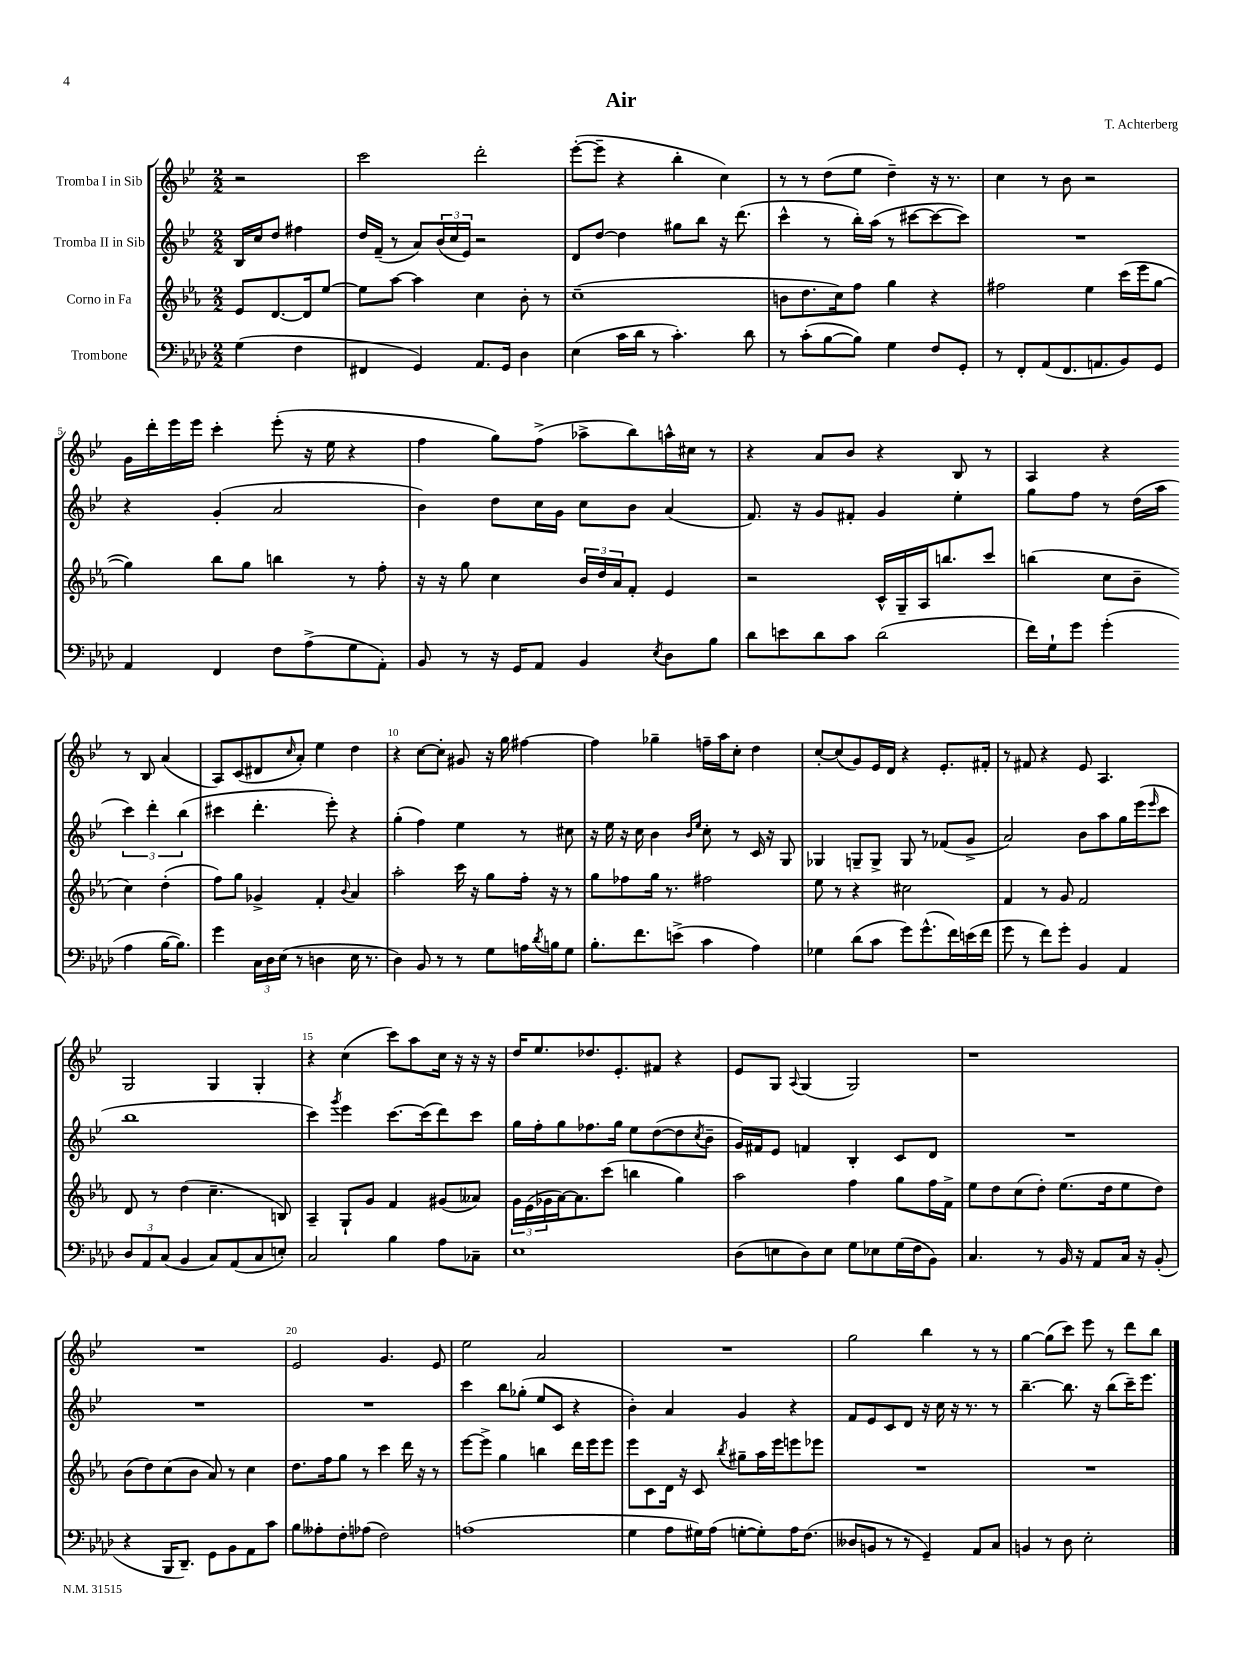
\header { title = "Air" composer = "T. Achterberg" }
<<
\new StaffGroup <<
\new Staff = "s0" \with { instrumentName = "Tromba I in Sib" } {
    \clef treble \key bes \major \numericTimeSignature \time 2/2 \partial 2
    r2 |
    c'''2 d'''2-. |
    ees'''8~-.( ees'''8-- r4 bes''4-. c''4) |
    r8 r8 d''8( ees''8 d''4--) r16 r8. |
    c''4 r8 bes'8 r2 |
    g'16 d'''16-. ees'''16 ees'''16 c'''4-. ees'''8-.( r16 ees''16 r4 |
    f''4 g''8) f''8->( aes''8-> bes''8) a''16-^ cis''16 r8 |
    r4 a'8 bes'8 r4 bes8 r8 |
    a4 r4 r8 bes8 a'4( |
    a8) c'8( dis'8 \grace { c''16 } a'8-.) ees''4 d''4 |
    r4 c''8~ c''8-. gis'8 r16 g''16 fis''4~ |
    fis''4 ges''4-- f''16-- a''16 c''8-. d''4 |
    c''8~-. c''8( g'8) ees'16 d'16 r4 ees'8.-. fis'16-. |
    r8 fis'8 r4 ees'8 a4. |
    g2 g4 g4-. |
    r4 c''4( c'''8) a''8 c''16 r16 r16 r16 |
    d''16 ees''8. des''8. ees'8.-. fis'8 r4 |
    ees'8 g8 \appoggiatura { a8 } g4( g2) |
    r1 |
    R1 |
    ees'2 g'4. ees'8 |
    ees''2 a'2 |
    R1 |
    g''2 bes''4 r8 r8 |
    g''4~ g''8( c'''8) ees'''8 r8 d'''8 bes''8 \bar "|." |
}
\new Staff = "s1" \with { instrumentName = "Tromba II in Sib" } {
    \clef treble \key bes \major \numericTimeSignature \time 2/2 \partial 2
    bes16 c''16 d''8 fis''4 |
    d''16 f'16--( r8 a'8) \tuplet 3/2 { bes'16( c''16 ees'16) } r2 |
    d'8 d''8~ d''4 gis''8 bes''8 r16 d'''8.( |
    c'''4-^ r8 bes''16-.) a''16( r8 cis'''8~ cis'''8~ cis'''8) |
    R1 |
    r4 g'4-.( a'2 |
    bes'4) d''8 c''16 g'16 c''8 bes'8 a'4( |
    f'8.) r16 g'8 fis'8-. g'4 ees''4-. |
    g''8 f''8 r8 d''16( a''16 \tuplet 3/2 { c'''4) d'''4-. bes''4( } |
    cis'''4 d'''4.-. ees'''8-.) r4 |
    g''4-.( f''4) ees''4 r8 cis''8 |
    r16 ees''16 r16 c''16 bes'4 \grace { bes'16 ees''16 } c''8-. r8 c'16 r16 g8 |
    ges4 g8-- g8-> g8 r8 fes'8( g'8-> |
    a'2) bes'8 a''8 g''16 ees'''16( \grace { ees'''16 } c'''8 |
    bes''1 |
    c'''4) \acciaccatura { g'''8 } ees'''4 c'''8.~ c'''16( d'''8) c'''8 |
    g''16 f''16-. g''8 fes''8. g''16 ees''8 d''8~( d''8 \acciaccatura { c''8 } bes'8-- |
    g'16) fis'16 ees'8 f'4 bes4-. c'8 d'8 |
    R1 |
    R1 |
    R1 |
    c'''4 bes''8 ges''8-.( ees''8 c'8 r4 |
    bes'4-.) a'4 g'4 r4 |
    f'8 ees'8 c'8 d'8 r16 c''16 r16 r8. r8 |
    bes''4.~-- bes''8. r16 bes''8( c'''16--) ees'''8. \bar "|." |
}
\new Staff = "s2" \with { instrumentName = "Corno in Fa" } {
    \clef treble \key ees \major \numericTimeSignature \time 2/2 \partial 2
    ees'8 d'8.~ d'16 ees''8~ |
    ees''8 aes''8~ aes''4 c''4 bes'8-. r8 |
    c''1--( |
    b'8 d''8. c''16) f''8 g''4 r4 |
    fis''2 ees''4 c'''16( ees'''16 g''8~ |
    g''4) bes''8 g''8 b''4 r8 f''8-. |
    r16 r16 g''8 c''4 \tuplet 3/2 { bes'16 d''16 aes'16 } f'8-. ees'4 |
    r2 c'16-^ g16-- aes16 b''8. c'''8 |
    b''4( c''8 bes'8-- c''4) d''4-.( |
    f''8) g''8 ges'4-> f'4-. \appoggiatura { bes'8 } aes'4 |
    aes''2-. c'''16 r16 g''8 f''16-. r16 r8 |
    g''8 fes''8 g''16 r8. fis''2 |
    ees''8 r8 r4 cis''2 |
    f'4 r8 g'8 f'2 |
    d'8 r8 d''4( c''4.-- b8) |
    aes4-- g8-! g'8 f'4 gis'8( aeses'8) |
    \tuplet 3/2 { g'16 ees'16( ges'16 } aes'16~) aes'8. c'''8( b''4 g''4) |
    aes''2 f''4 g''8 f''16 f'16-> |
    ees''8 d''8 c''8( d''8-.) ees''8.( d''16 ees''8 d''8) |
    bes'8( d''8) c''8( bes'8 aes'8) r8 c''4 |
    d''8. f''16 g''8 r8 c'''4 d'''16 r16 r8 |
    ees'''8~ ees'''8-> g''4 b''4 d'''16 ees'''16 ees'''8 |
    ees'''8 c'8 d'16 r16 c'8 \acciaccatura { bes''8 } gis''8-- aes''16 ees'''16 e'''8 ees'''8 |
    R1 |
    R1 \bar "|." |
}
\new Staff = "s3" \with { instrumentName = "Trombone" } {
    \clef bass \key aes \major \numericTimeSignature \time 2/2 \partial 2
    g4( f4 |
    fis,4 g,4) aes,8. g,16 des4 |
    ees4( c'16 des'16 r8 c'4.-.) des'8 |
    r8 c'8-.( bes8~ bes8) g4 f8 g,8-. |
    r8 f,8-. aes,8( f,8. a,8. bes,8) g,8 |
    aes,4 f,4 f8 aes8->( g8 aes,8-.) |
    bes,8 r8 r16 g,16 aes,8 bes,4 \acciaccatura { ees8 } des8 bes8 |
    des'8 e'8 des'8 c'8 des'2( |
    f'16) g16-! g'8 g'4-.( aes4 bes16~ bes8.) |
    g'4 \tuplet 3/2 { c16 des16 ees16( } r8 d4 ees16 r8. |
    des4) bes,8 r8 r8 g8 a16 \acciaccatura { des'8 } b16 g8 |
    bes8.-. f'8. e'8->( c'4 aes4) |
    ges4 des'8( c'8 g'8) g'8.-^( f'16) e'16( f'16 |
    g'8 r8 f'8) g'8-. bes,4 aes,4 |
    \tuplet 3/2 { des8 aes,8 c8( } bes,4 c8) aes,8( c8 e8-.) |
    c2 bes4 aes8 ces8-- |
    ees1 |
    des8( e8 des8) e8 g8 ees8 g16( f16 bes,8) |
    c4. r8 bes,16 r16 aes,8 c16 r16 bes,8-.( |
    r4 bes,,16 des,8.--) g,8 bes,8 aes,8 c'8 |
    bes8 aeses8-. f8-. aes8( f2) |
    a1( |
    g4 aes8 gis16) aes16( g8~-. g8-.) aes16 f8.( |
    deses8 b,8 r8 r8 g,4--) aes,8 c8 |
    b,4 r8 des8 ees2-. \bar "|." |
}
>>
>>
\layout { \context { \Score \override BarNumber.break-visibility = ##(#f #t #t) barNumberVisibility = #(every-nth-bar-number-visible 5) } }
